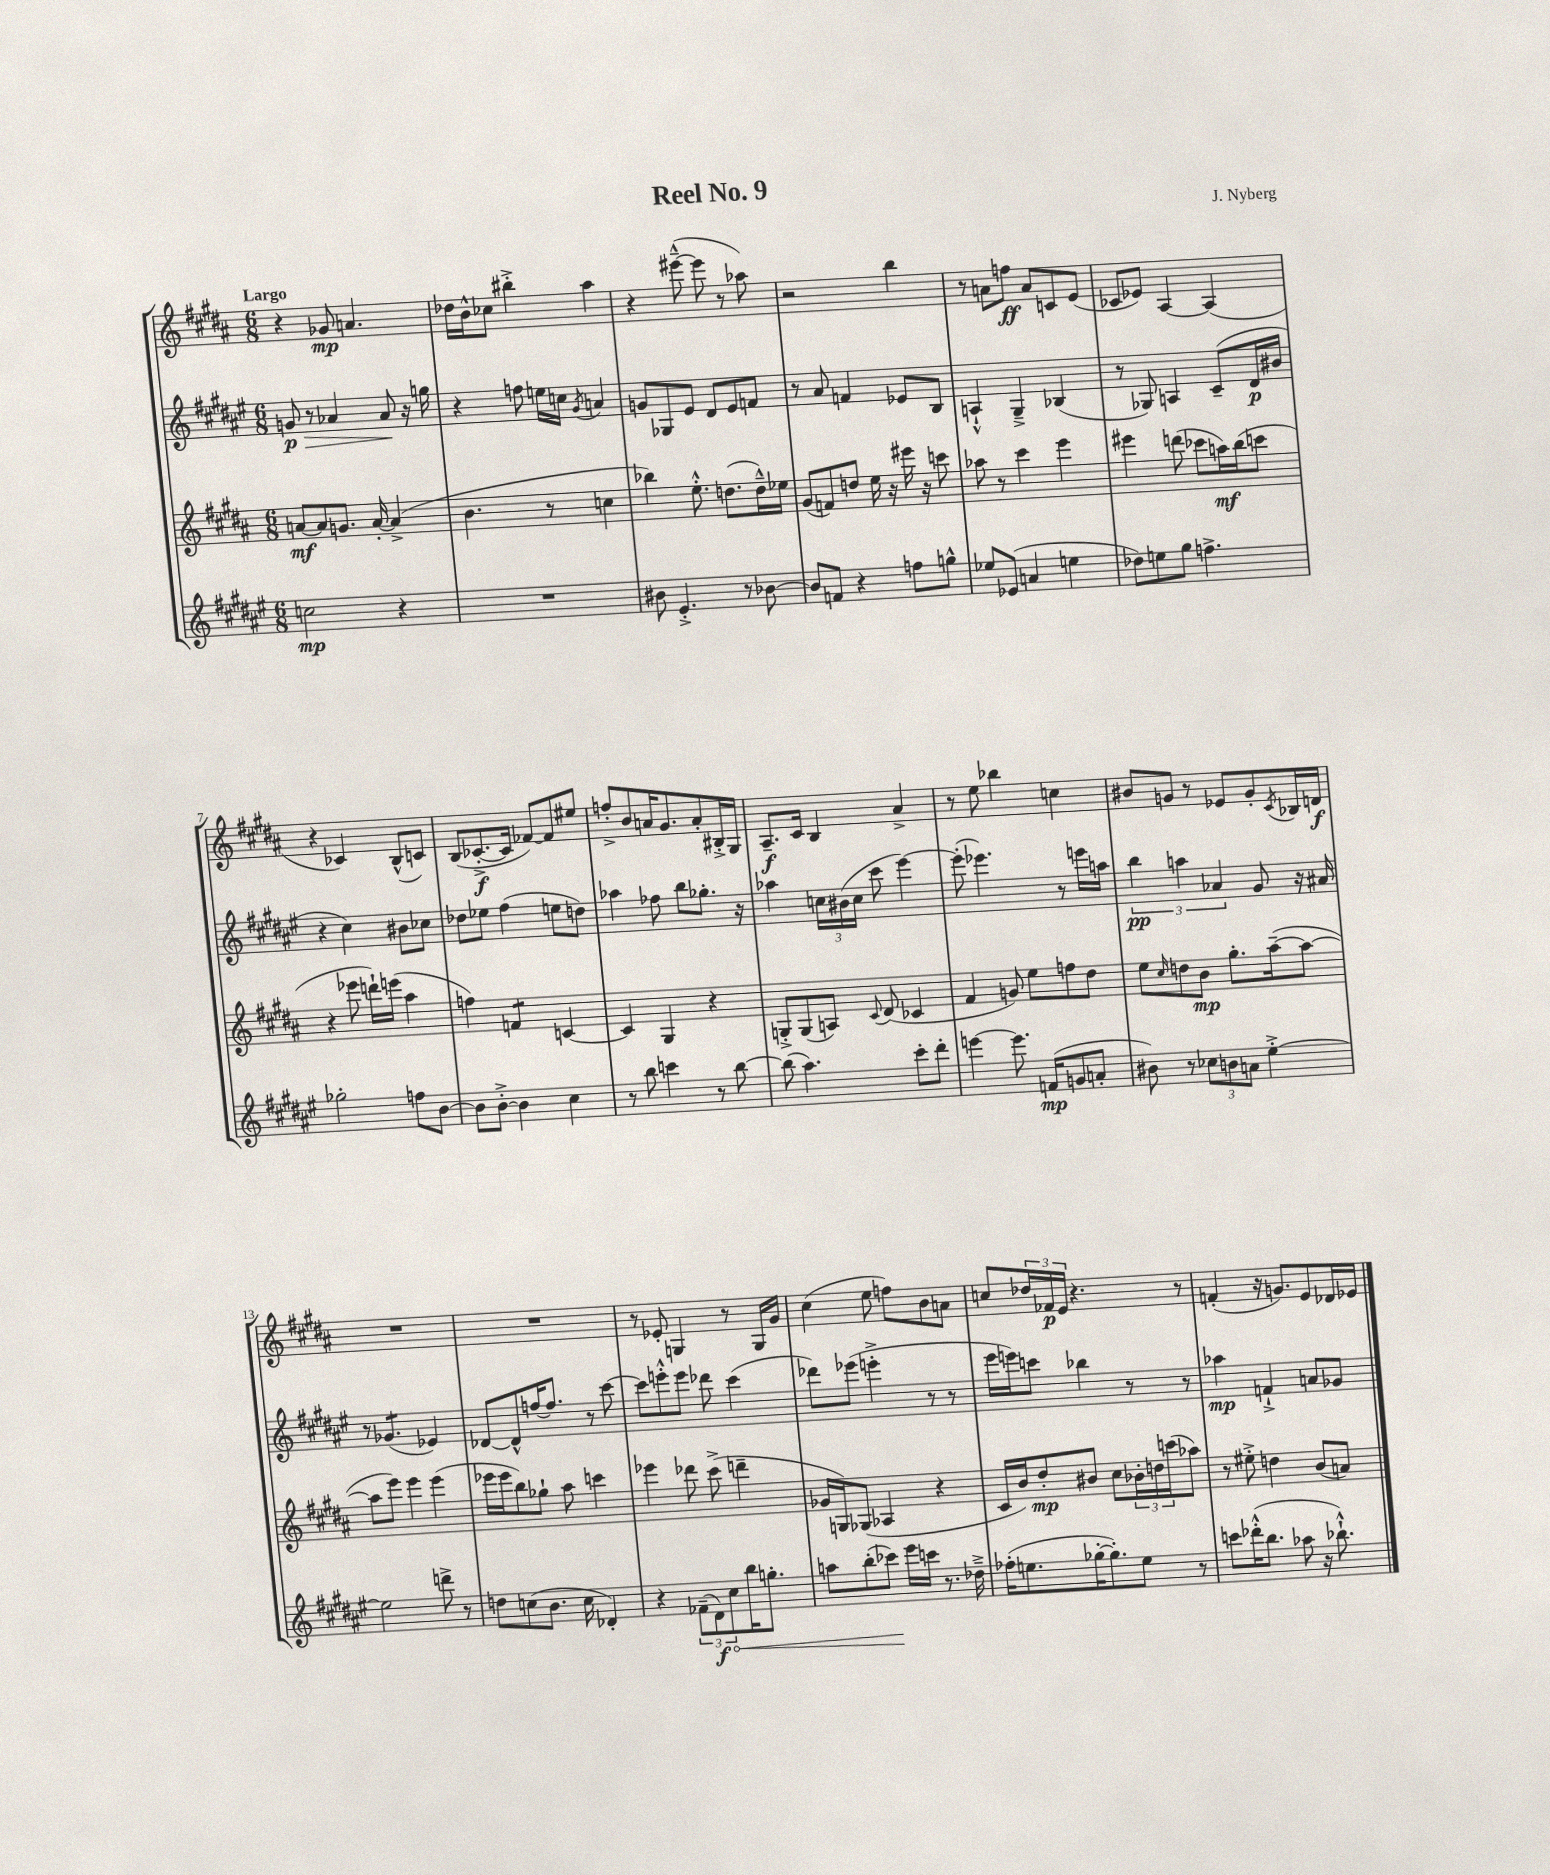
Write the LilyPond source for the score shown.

\header { title = "Reel No. 9" composer = "J. Nyberg" }
<<
\new StaffGroup <<
\new Staff = "s0" {
    \clef treble \key b \major \numericTimeSignature \time 6/8 \tempo "Largo"
    r4 ges'8\mp a'4. |
    des''16 b'16-^ ces''8 bis''4-.-> ais''4 |
    r4 eis'''8~---^( eis'''8 r8 aes''8) |
    r2 b''4 |
    r8 a'8 f''8\ff a'8 c'8 e'8( |
    ces'8 ees'8) ais4~ ais4( |
    r4 ces'4) b8-^( c'8) |
    b8( ces'8.~-.->\f ces'16 fes'8~) fes'8 eis''8 |
    f''8-.-> b'8 a'16 gis'8. a'8-. bis16-.-> gis16 |
    ais8.--\f cis'16 b4 ais'4-> |
    r8 e''8 bes''4 c''4 |
    bis'8 g'8 r8 ees'8 g'8-. \acciaccatura { cis'8 } bes16 d'16\f |
    R2. |
    R2. |
    r8 ees'8-. g4 r8 g16 gis'16 |
    cis''4( e''8 f''8) b'8 a'8 |
    c''8 \tuplet 3/2 { des''16 fes'16\p e'16 } r4. r8 |
    f'4-.( r16 g'8.) e'8 des'16 ees'16 \bar "|." |
}
\new Staff = "s1" {
    \clef treble \key fis \major \numericTimeSignature \time 6/8
    g'8\p\> r8 aes'4 aes'8\! r16 g''16 |
    r4 f''8 e''16 c''16 \acciaccatura { gis'8 } a'4 |
    g'8 ges8 eis'8 dis'8 eis'8 f'8 |
    r8 ais'8 f'4 ees'8 b8 |
    a4-!-^ gis4---> bes4( |
    r8 ges8) a4 cis'8--( dis'16\p bis'16 |
    r4 cis''4) bis'8 ces''8 |
    des''8 ees''8 fis''4( e''8 d''8) |
    aes''4 fes''8 b''8 ges''8.-. r16 |
    aes''4 \tuplet 3/2 { c''16 bis'16( c''16 } cis'''8 eis'''4~) |
    eis'''8-.( ees'''4.) r8 e'''16 a''16 |
    \tuplet 3/2 { b''4\pp a''4 aes'4 } gis'8 r16 ais'16 |
    r8 ges'4.:8( ees'4) |
    des'8~ des'8-^ f''16~ f''8. r8 cis'''8~ |
    cis'''8 e'''8-.-^ e'''8 des'''8 cis'''4( |
    des'''8) ees'''8( e'''4-.-> r8 r8 |
    eis'''16 e'''16) c'''8 bes''4 r8 r8 |
    aes''4\mp f'4-!-> a'8 ges'8 \bar "|." |
}
\new Staff = "s2" {
    \clef treble \key b \major \numericTimeSignature \time 6/8
    a'8~\mf a'8 g'8. a'16~-. a'4->( |
    b'4. r8 c''4 |
    bes''4) e''8.-.-^ d''8.( d''16---^) ees''16 |
    gis'8( f'8) d''8 e''16 r16 eis'''16 r16 c'''8 |
    aes''8 r8 cis'''4 e'''4 |
    eis'''4 d'''8( ces'''8 a''16\mf) b''16( c'''8 |
    r4 ees'''8 d'''16-!) e'''16( ais''4 |
    f''4) f'4:8 c'4~ |
    c'4 gis4 r4 |
    g8-.-> g8( a8) \appoggiatura { cis'8 } dis'8( ces'4 |
    fis'4 g'8) e''8 f''8 dis''8 |
    e''8 \grace { cis''16 } d''8 b'8\mp gis''8.-. ais''16~--( ais''8~ |
    ais''8 e'''8) e'''4 e'''4( |
    ees'''16 ees'''16 b''8) ges''8-! ais''8 c'''4 |
    ees'''4 des'''8 cis'''8->( d'''4-- |
    ges'16 g16) ges8( aes4 r4 |
    cis'16 b'16) dis''8-.\mp bis'8 cis''8 \tuplet 3/2 { bes'16-. d''16 c'''16( } aes''8) |
    r8 eis''8-.-> d''4 b'8( a'8) \bar "|." |
}
\new Staff = "s3" {
    \clef treble \key fis \major \numericTimeSignature \time 6/8
    c''2\mp r4 |
    R2. |
    bis'8 eis'4.-.-> r8 bes'8~ |
    bes'8 f'8 r4 f''8 g''8-^ |
    ees''8 ees'8( a'4 e''4 |
    des''8) e''8 gis''8 f''4.-> |
    ges''2-. f''8 b'8~ |
    b'8 b'8~-.-> b'4 cis''4 |
    r8 b''8 c'''4 r8 b''8~ |
    b''8( ais''4.) cis'''8-. dis'''8-. |
    e'''4~ e'''8. f'16\mp( g'8 a'8-. |
    bis'8) r8 \tuplet 3/2 { ces''8 b'8 a'8 } eis''4~-.-> |
    eis''2 d'''8-> r8 |
    d''8 c''8( b'8. c''16 des'4-.) |
    r4 \tuplet 3/2 { fes'8--( dis'8\f) \once \override Hairpin.circled-tip = ##t cis''8\< } b''16 g''8.-. |
    a''8 b''8-.( ces'''8\!) eis'''16 c'''16 r8. des''16---> |
    fes''16-.( e''8. ges''16~-. ges''8.-.) e''8 r8 |
    c'''8 des'''16-.-^( b''8. aes''8 r16 bes''8.-!-^) \bar "|." |
}
>>
>>
